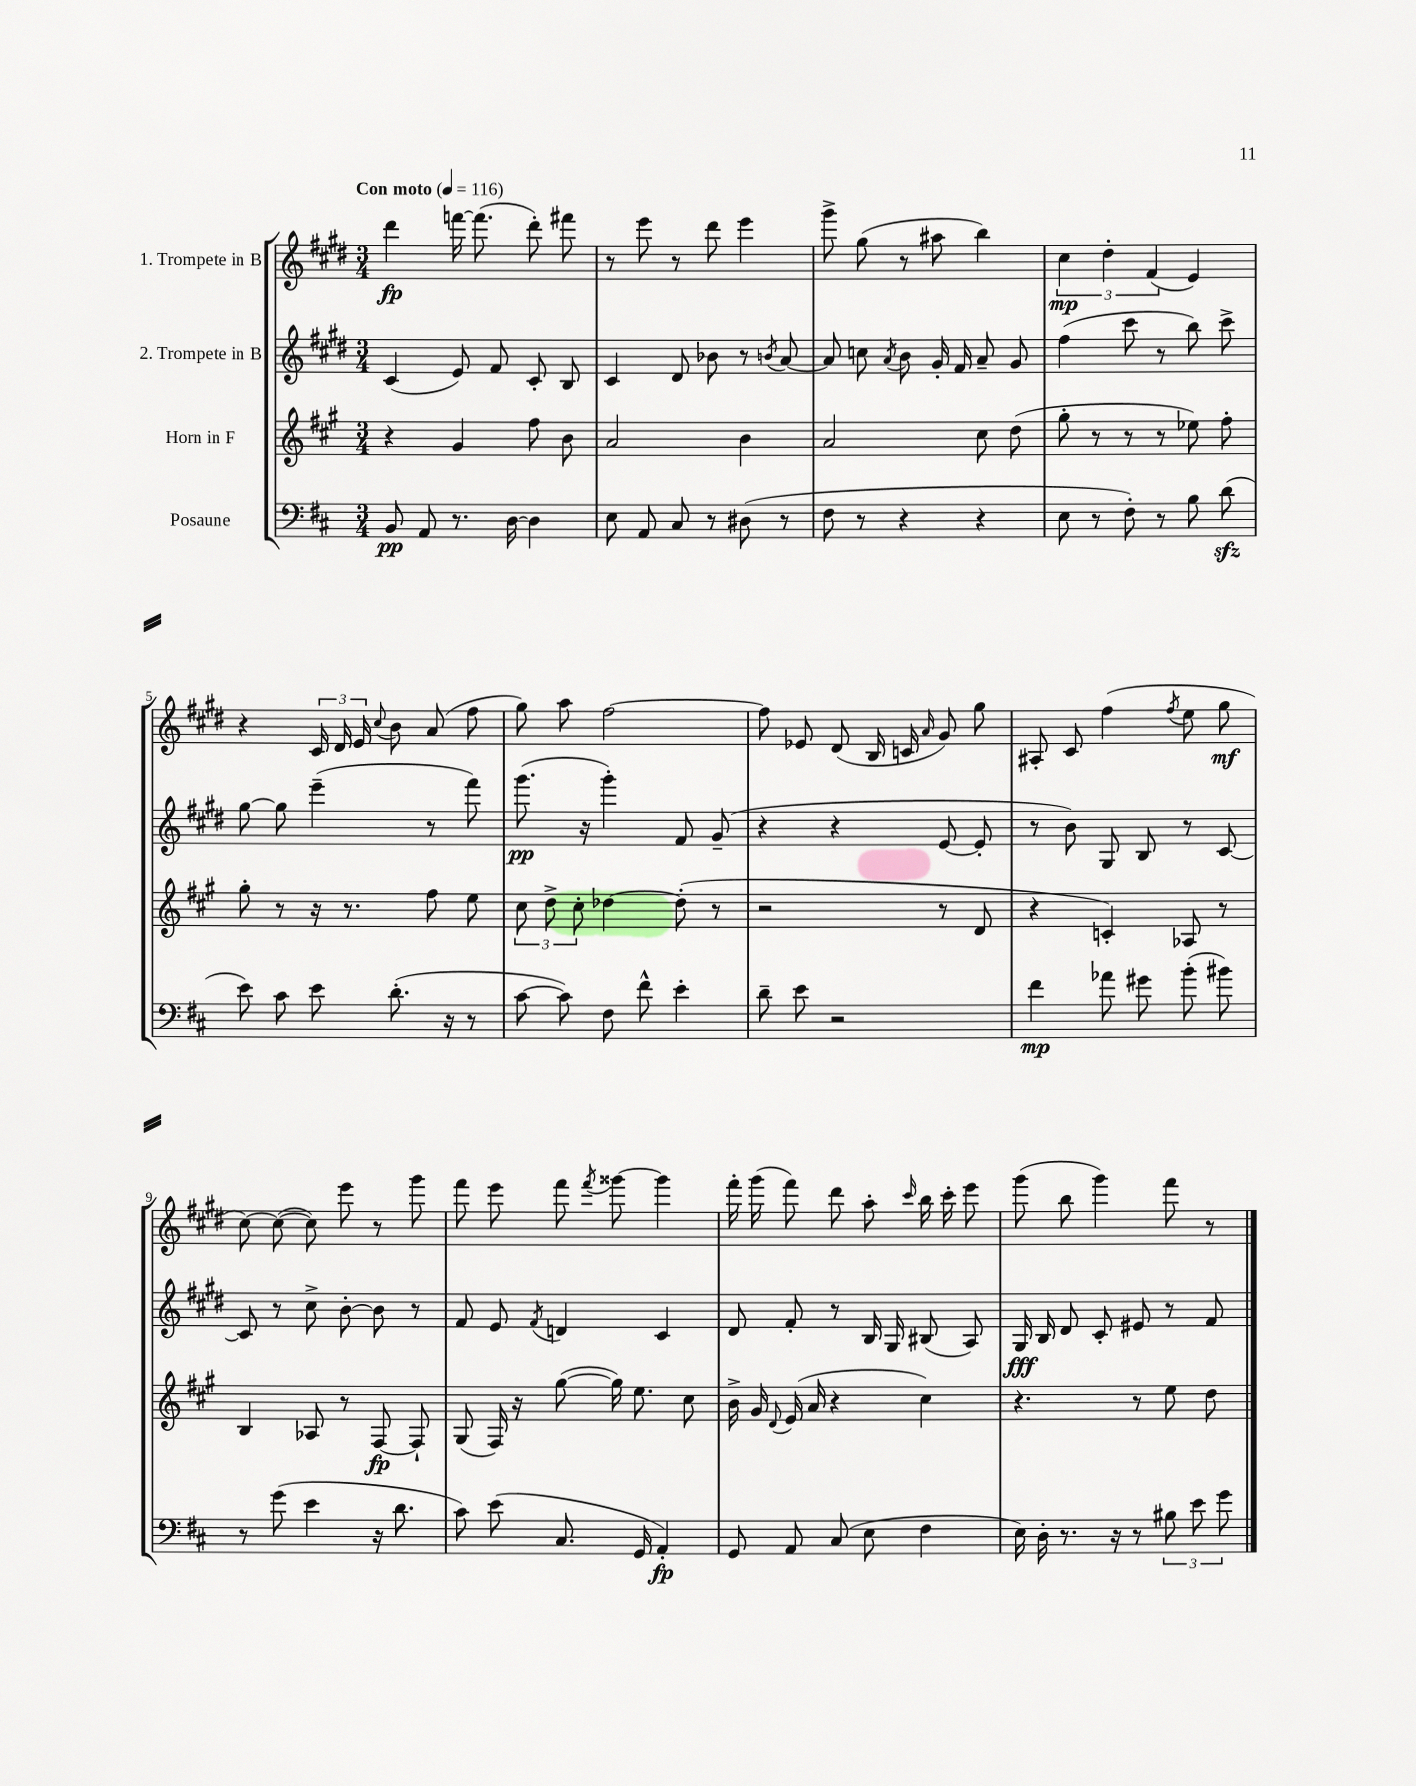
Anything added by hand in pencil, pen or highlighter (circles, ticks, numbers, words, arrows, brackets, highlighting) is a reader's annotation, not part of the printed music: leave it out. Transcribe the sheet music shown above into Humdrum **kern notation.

**kern	**kern	**kern	**kern
*staff4	*staff3	*staff2	*staff1
*clefF4	*clefG2	*clefG2	*clefG2
*k[f#c#]	*k[f#c#g#]	*k[f#c#g#d#]	*k[f#c#g#d#]
*M3/4	*M3/4	*M3/4	*M3/4
*MM116	*MM116	*MM116	*MM116
8BB/	4r	(4c#/	4ddd#\
8AA/	.	.	.
8.r	4g#/	8e/)	[16fff\
.	.	.	(8.fff\]
.	.	8f#/	.
[16D\	.	.	.
4D\]	8ff#\	8c#'/	8ddd#'\)
.	8b\	8B/	8fff#\
=	=	=	=
8E\	2a/	4c#/	8r
8AA/	.	.	8eee\
8C#/	.	8d#/	8r
8r	.	8b-\	8ddd#\
(8D#\	4b\	8r	4eee\
.	.	8qb/	.
8r	.	[8a/	.
=	=	=	=
8F#\	2a/	8a/]	8ggg#^\
8r	.	8cc\	(8gg#\
.	.	8qa/	.
4r	.	8b\	8r
.	.	16g#'/	8aa#\
.	.	16f#/	.
4r	8cc#\	8a~/	4bb\)
.	(8dd\	8g#/	.
=	=	=	=
8E\	8gg#'\	(4ff#\	6cc#\
8r	8r	.	.
.	.	.	6dd#'\
8F#'\)	8r	8ccc#\	.
.	.	.	(6f#/
8r	8r	8r	.
8B\	8ee-\)	8bb\)	4e/)
(8d\	8ff#'\	8ccc#^\	.
=	=	=	=
8e\)	8gg#'\	[8gg#\	4r
8c#\	8r	8gg#\]	.
8e\	16r	(4eee~\	24c#/
.	.	.	24d#/
.	8.r	.	.
.	.	.	24e/
.	.	.	8qqcc#/
(8.d'\	.	.	8b\
.	8ff#\	8r	(8a/
16r	.	.	.
8r	8ee\	8fff#\)	8ff#\
=	=	=	=
[8c#\	12cc#\	(8.ggg#\	8gg#\)
.	12dd^\	.	.
8c#\])	.	.	8aa\
.	12cc#'\	.	.
.	.	16r	.
8F#\	[4dd-\	4ggg#'\)	[2ff#\
8f#^^\	.	.	.
4e'\	(8dd-'\]	8f#/	.
.	8r	(8g#~/	.
=	=	=	=
8d~\	2r	4r	8ff#\]
8e\	.	.	8e-/
2r	.	4r	(8d#/
.	.	.	16B/
.	.	.	16c/
.	.	.	16qqa/
.	8r	[8e/	8g#/)
.	8d/	8e'/]	8gg#\
=	=	=	=
4f#\	4r	8r	8A#'/
.	.	8b\)	8c#/
8a-\	4c'/)	8G#/	(4ff#\
8g#\	.	8B/	.
.	.	.	8qff#/
(8b'\	8A-/	8r	8ee\
8b#\)	8r	[8c#/	8gg#\
=	=	=	=
8r	4B/	8c#/]	[8cc#\)
(8g\	.	8r	(8cc#\_
4e\	8A-/	8cc#^\	8cc#\])
.	8r	[8b'\	8eee\
16r	[8F#/	8b\]	8r
8.d\	.	.	.
.	8F#`/]	8r	8ggg#\
=	=	=	=
8c#\)	(8G#/	8f#/	8fff#\
(8e\	16F#/)	8e/	8eee\
.	16r	.	.
.	.	8qf#/	.
8.C#/	([8gg#\	4d/	8fff#\
.	.	.	8qfff#/
.	16gg#\])	.	[8ggg##\
16GG/	8.ee\	.	.
4AA'/)	.	4c#/	4ggg##\]
.	8cc#\	.	.
=	=	=	=
8GG/	16b^\	8d#/	16fff#'\
.	16g#/	.	(16ggg#\
.	8qqd/	.	.
8AA/	(16e/	8f#'/	8fff#\)
.	16a/	.	.
(8C#/	4r	8r	8ddd#\
8E\	.	16B/	8aa'\
.	.	16G#/	.
.	.	.	16qqccc#/
4F#\	4cc#\)	(8B#/	16bb\
.	.	.	16ccc#'\
.	.	8A/)	8eee\
=	=	=	=
16E\)	4.r	16G#/	(8ggg#\
16D'\	.	16B/	.
8.r	.	8d#/	8bb\
.	.	8c#'/	4ggg#\)
16r	.	.	.
8r	8r	8e#/	.
12B#\	8ee\	8r	8fff#\
12e\	.	.	.
.	8dd\	8f#/	8r
12g\	.	.	.
==	==	==	==
*-	*-	*-	*-
